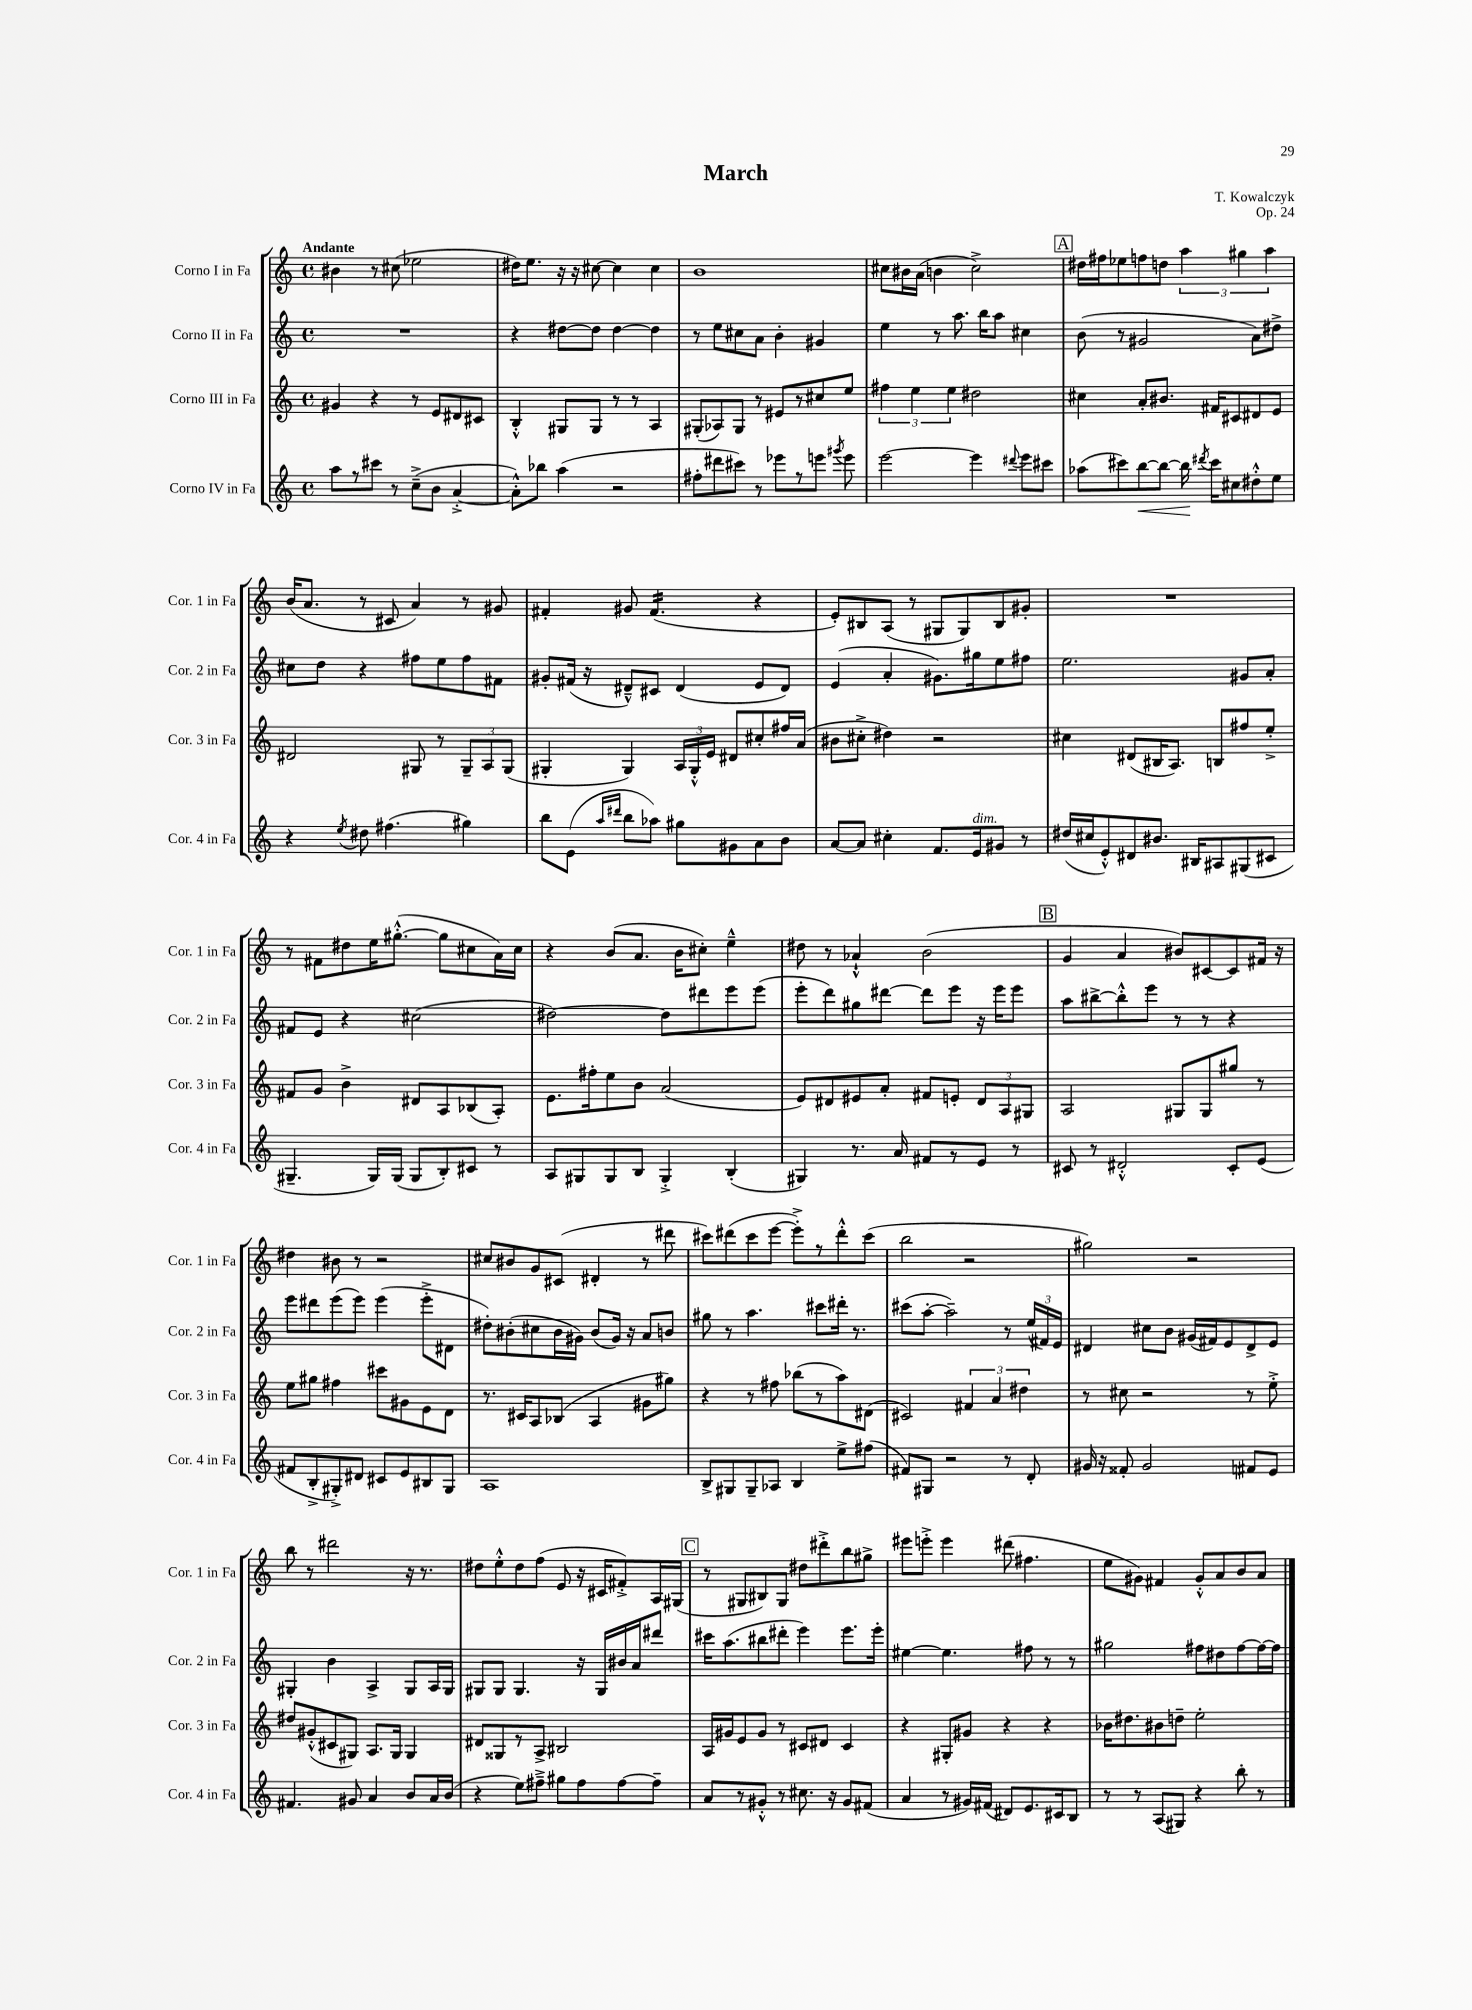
\header { title = "March" composer = "T. Kowalczyk" opus = "Op. 24" }
<<
\new StaffGroup <<
\new Staff = "s0" \with { instrumentName = "Corno I in Fa" shortInstrumentName = "Cor. 1 in Fa" } {
    \clef treble \key c \major \defaultTimeSignature \time 4/4 \tempo "Andante"
    \autoBeamOff bis'4 r8 cis''8( ees''2 |
    dis''16[) e''8.] r16 r16 cis''8~ cis''4 cis''4 |
    b'1 |
    cis''8[ bis'16 a'16]( b'4 cis''2->) |
    \mark \markup { \box "A" } dis''16[ fis''16 ees''8 f''8 d''8] \tuplet 3/2 { a''4 gis''4 a''4 } |
    b'16[( a'8.] r8 cis'8 a'4) r8 gis'8 |
    fis'4-. gis'8 fis'4.:16( r4 |
    e'8[-.) bis8 a8]( r8 gis8[ gis8) bis8 gis'8]-. |
    R1 |
    r8 fis'8[ dis''8 e''16 gis''8.]~-.-^( gis''8[ cis''8 a'16) cis''16] |
    r4 b'8[( a'8.] b'16[ cis''8]-.) e''4---^ |
    dis''8 r8 aes'4-!-^ b'2( |
    \mark \markup { \box "B" } g'4 a'4 bis'8[) cis'8~ cis'8 fis'16] r16 |
    dis''4 bis'8 r8 r2 |
    cis''8[ bis'8 g'8 cis'8]( dis'4-. r8 dis'''8 |
    cis'''8[) dis'''8( cis'''8 e'''8]~ e'''8[-.->) r8 dis'''8-.-^ cis'''8]( |
    b''2 r2 |
    gis''2) r2 |
    b''8 r8 dis'''2 r16 r8. |
    dis''8[ e''8-.-^ dis''8 f''8]( e'8 r16 cis'16[ fis'8-.->) a16 gis16]( |
    \mark \markup { \box "C" } r8 gis8[ bis8) gis8] dis''8[ dis'''8-.-> b''8 gis''8]-> |
    eis'''8[ e'''8]-.-> e'''4 dis'''8( fis''4. |
    e''8[ gis'8]) fis'4 gis'8[-.-^ a'8 b'8 a'8] \bar "|." |
}
\new Staff = "s1" \with { instrumentName = "Corno II in Fa" shortInstrumentName = "Cor. 2 in Fa" } {
    \clef treble \key c \major \defaultTimeSignature \time 4/4
    \autoBeamOff R1 |
    r4 dis''8[~ dis''8] dis''4~ dis''4 |
    r8 e''8[ cis''8 a'8] b'4-. gis'4 |
    e''4 r8 a''8. b''16[ a''8] cis''4 |
    \mark \markup { \box "A" } b'8( r8 gis'2 a'8[) dis''8]-> |
    cis''8[ d''8] r4 fis''8[ e''8 fis''8 fis'8] |
    gis'8[-. fis'16]( r16 dis'8[---^) cis'8] dis'4( e'8[ dis'8]) |
    e'4( a'4-. gis'8.[) gis''16 e''8 fis''8] |
    e''2. gis'8[ a'8]-. |
    fis'8[ e'8] r4 cis''2( |
    dis''2~) dis''8[ dis'''8 e'''8 e'''8]( |
    e'''8[-. d'''8) gis''8 dis'''8]~ dis'''8[ e'''8] r16 e'''16[ e'''8] |
    \mark \markup { \box "B" } a''8[ bis''8~-> bis''8-.-^ e'''8] r8 r8 r4 |
    e'''8[ dis'''8 e'''8( e'''8]) e'''4( e'''8[-.-> dis'8] |
    dis''8[-.) bis'8-.( cis''8 bis'16 gis'16]) bis'8[( gis'16]) r16 a'8[ b'8] |
    gis''8 r8 a''4. cis'''8[ dis'''16]-. r8. |
    cis'''8[( a''8]~-. a''2--) r8 \tuplet 3/2 { e''16[( fis'16) e'16] } |
    dis'4 cis''8[ b'8] gis'16[( fis'16) e'8 dis'8-> e'8] |
    gis4-. b'4 a4-> gis8[ a16 gis16] |
    gis8[ gis8] gis4. r16 gis16[ bis'16 a'16 dis'''8] |
    \mark \markup { \box "C" } cis'''16[ a''8.( bis''8 dis'''8]-. e'''4) e'''8.[ e'''16]-. |
    eis''4~ eis''4. fis''8 r8 r8 |
    gis''2 fis''8[ dis''8 fis''8~ fis''16~ fis''16] \bar "|." |
}
\new Staff = "s2" \with { instrumentName = "Corno III in Fa" shortInstrumentName = "Cor. 3 in Fa" } {
    \clef treble \key c \major \defaultTimeSignature \time 4/4
    \autoBeamOff gis'4 r4 r8 e'8[ dis'8 cis'8] |
    b4-.-^ gis8[ gis8] r8 r8 a4 |
    gis8[-.( aes8) gis8] r8 eis'8[ r8 cis''8 e''8] |
    \tuplet 3/2 { fis''4 e''4 e''4 } dis''2 |
    \mark \markup { \box "A" } cis''4 a'8[-. bis'8.] fis'16[ cis'8 dis'8 e'8] |
    dis'2 gis8 r8 \tuplet 3/2 { gis8[-- a8 gis8]( } |
    gis4-. gis4) \tuplet 3/2 { a16[ gis16-.-^ e'16] } dis'8[ cis''8-. fis''16 a'16]( |
    bis'8[ cis''8]-.-> dis''4) r2 |
    cis''4 dis'8[( bis16 a8.]) b8[ fis''8 e''8]-.-> |
    fis'8[ g'8] b'4-> dis'8[ a8 bes8( a8]-.) |
    e'8.[ fis''16-. e''8 b'8] a'2( |
    e'8[) dis'8 eis'8 a'8]-. fis'8[ e'8]-. \tuplet 3/2 { dis'8[ a8 gis8] } |
    \mark \markup { \box "B" } a2 gis8[ gis8 gis''8] r8 |
    e''8[ gis''8] fis''4 cis'''8[ gis'8 e'8 d'8] |
    r8. cis'16[ a8 bes8]( a4 gis'8[ gis''8]) |
    r4 r8 fis''8 bes''8[( r8 a''8) dis'8]( |
    cis'2) \tuplet 3/2 { fis'4 a'4 dis''4 } |
    r8 cis''8 r2 r8 e''8-.-> |
    dis''8[ gis'8-.-^( cis'8 gis8]) a8.[ gis16] gis4 |
    dis'8[ gisis8 r8 a8]-> bis2 |
    \mark \markup { \box "C" } a16[ gis'16 e'8 gis'8] r8 cis'8[ dis'8] cis'4 |
    r4 gis8[-. gis'8] r4 r4 |
    bes'16[ dis''8. bis'8 d''8]-- e''2-. \bar "|." |
}
\new Staff = "s3" \with { instrumentName = "Corno IV in Fa" shortInstrumentName = "Cor. 4 in Fa" } {
    \clef treble \key c \major \defaultTimeSignature \time 4/4
    \autoBeamOff a''8[ r8 cis'''8] r8 c''8[--->( b'8] a'4~-.-> |
    a'8[-.-^) bes''8] a''4( r2 |
    fis''8[-. dis'''8 cis'''8]) r8 ees'''8[ r8 e'''8] \acciaccatura { gis'''8 } e'''8 |
    e'''2~ e'''4 \appoggiatura { dis'''8 } e'''8[ cis'''8] |
    \mark \markup { \box "A" } aes''8[( cis'''8) b''8~\< b''8]~ b''16\! \acciaccatura { dis'''8 } cis'''16[ cis''8 dis''8-.-^ e''8] |
    r4 \acciaccatura { e''8 } dis''8 fis''4.( gis''4) |
    b''8[ e'8]( \grace { a''16[ dis'''16] } b''8[ aes''8]) gis''8[ gis'8 a'8 b'8] |
    a'8[~ a'8] cis''4-. f'8.[ e'16^\markup { \italic "dim." } gis'8] r8 |
    dis''16[( cis''16 e'8-.-^) dis'8 bis'8.] bis16[ ais8 gis8( cis'8] |
    gis4.-- gis16[) gis16]( gis8[ b8-.) cis'8] r8 |
    a8[ gis8 gis8 b8] gis4-.-> b4-.( |
    gis4) r8. a'16 fis'8[ r8 e'8] r8 |
    \mark \markup { \box "B" } cis'8 r8 dis'2-.-^ cis'8[-. e'8]( |
    fis'8[ b8-.-> gis8-.->) dis'8] cis'8[ e'8 bis8 gis8] |
    a1 |
    b8[-> gis8 gis8-- aes8] b4 e''8[-> fis''8]( |
    fis'8[) gis8] r2 r8 d'8-. |
    gis'16 r16 fisis'8-. gis'2 fis'8[ e'8] |
    fis'4. gis'8 a'4 b'8[ a'16 b'16]( |
    r4 e''8[) fis''8]---> gis''8[ fis''8 fis''8~ fis''8]-- |
    \mark \markup { \box "C" } a'8[ r8 gis'8]-.-^ r8 cis''8. r16 gis'8[ fis'8]( |
    a'4 r8 gis'16[) fis'16]( dis'8[) e'8. cis'16 b8] |
    r8 r8 a8[( gis8]) r4 b''8-. r8 \bar "|." |
}
>>
>>
\layout { \context { \Score \remove "Bar_number_engraver" } }
